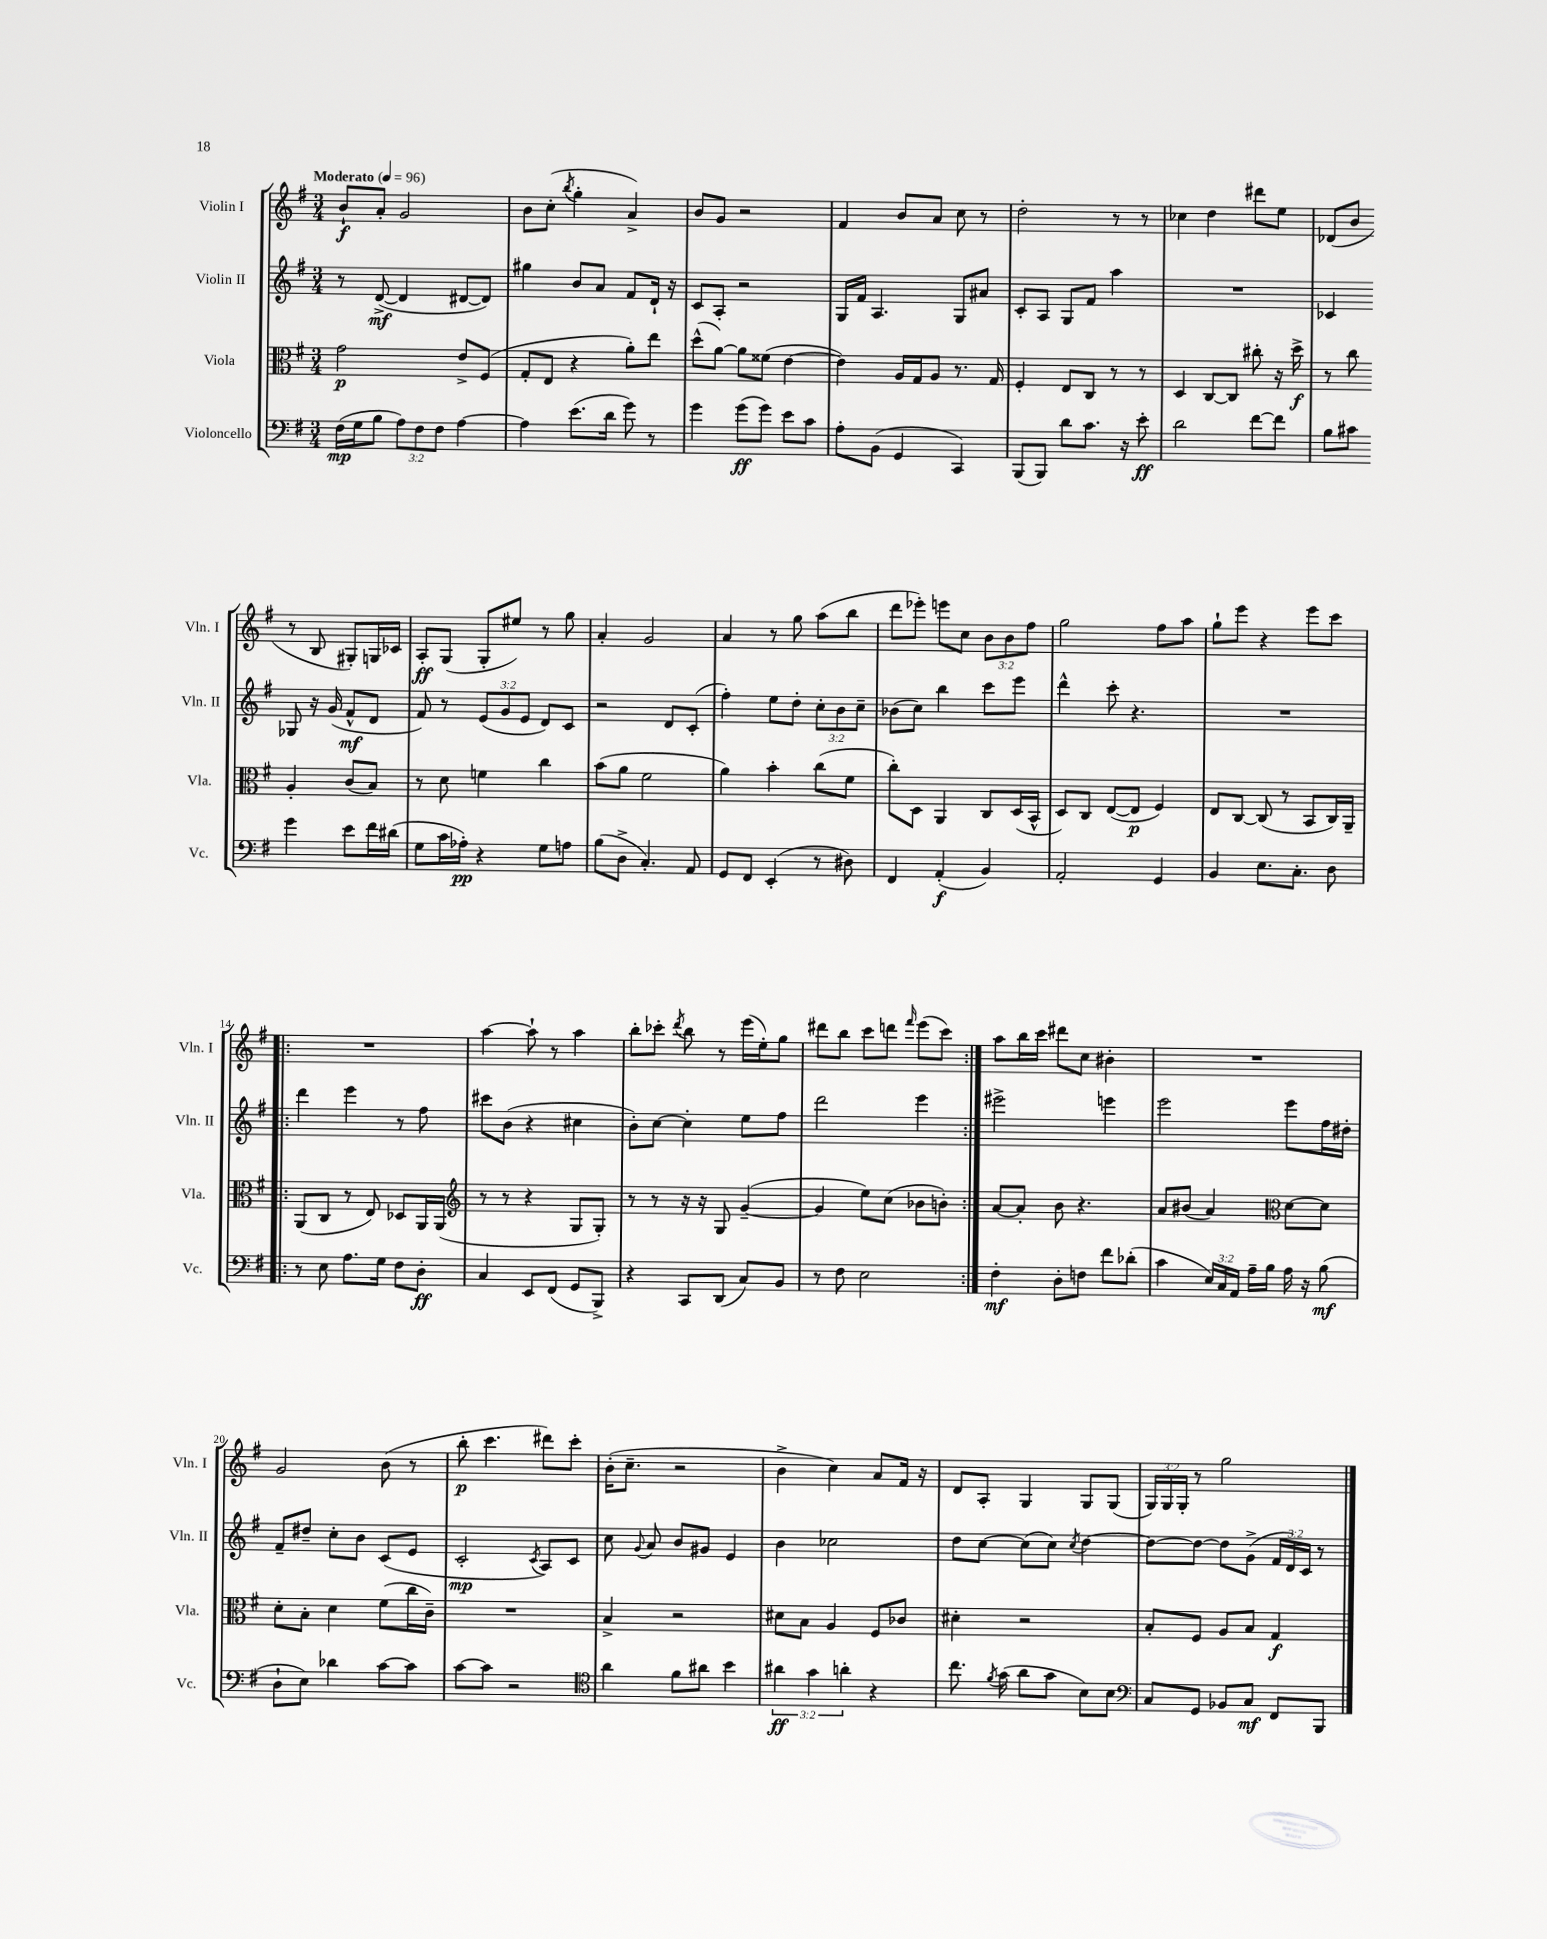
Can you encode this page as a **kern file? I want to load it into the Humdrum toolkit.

**kern	**dynam	**kern	**dynam	**kern	**dynam	**kern	**dynam
*part4	*part4	*part3	*part3	*part2	*part2	*part1	*part1
*staff4	*staff4	*staff3	*staff3	*staff2	*staff2	*staff1	*staff1
*I"Violoncello	*	*I"Viola	*	*I"Violin II	*	*I"Violin I	*
*I'Vc.	*	*I'Vla.	*	*I'Vln. II	*	*I'Vln. I	*
*clefF4	*	*clefC3	*	*clefG2	*	*clefG2	*
*k[f#]	*	*k[f#]	*	*k[f#]	*	*k[f#]	*
*M3/4	*	*M3/4	*	*M3/4	*	*M3/4	*
*MM96	*	*MM96	*	*MM96	*	*MM96	*
=1	=1	=1	=1	=1	=1	=1	=1
!	!	!	!	!	!	!LO:TX:a:B:t=Moderato	!
(16F#\LL	mp	2g\	p	8r	.	8b`/L	f
16G\J	.	.	.	.	.	.	.
8B\J	.	.	.	([8d^/	mf	8a'/J	.
12A\L)	.	.	.	4d/]	.	2g/	.
12F#\	.	.	.	.	.	.	.
12F#\J	.	.	.	.	.	.	.
[4A\	.	8e^/L	.	[8d#X/L	.	.	.
.	.	(8F#/J	.	8d#/J])	.	.	.
=2	=2	=2	=2	=2	=2	=2	=2
4A\]	.	8G'/L	.	4gg#X\	.	8b\L	.
.	.	8E/J	.	.	.	(8cc'\J	.
.	.	.	.	.	.	8qbb/	.
(8.e\L	.	4r	.	8b/L	.	4gg'\	.
.	.	.	.	8a/J	.	.	.
16d\Jk	.	.	.	.	.	.	.
8g\)	.	8a'\L)	.	8f#/L	.	4a^/)	.
8r	.	8ee\J	.	16d`/Jk	.	.	.
.	.	.	.	16r	.	.	.
=3	=3	=3	=3	=3	=3	=3	=3
4g\	.	(8dd^^\L	.	8c/L	.	8b/L	.
.	.	[8a\J)	.	8A'/J	.	8g/J	.
(8g\L	ff	8a\L]	.	2r	.	2r	.
8g\J)	.	(8f##X\J	.	.	.	.	.
8e\L	.	[4e\	.	.	.	.	.
8c\J	.	.	.	.	.	.	.
=4	=4	=4	=4	=4	=4	=4	=4
8A'\L	.	4e\])	.	16G/LL	.	4f#/	.
.	.	.	.	16f#/JJ	.	.	.
(8BB\J	.	.	.	4.A/	.	.	.
4GG/	.	16A/LL	.	.	.	8b/L	.
.	.	16G/J	.	.	.	.	.
.	.	8A/J	.	.	.	8a/J	.
4CC/)	.	8.r	.	8G/L	.	8cc\	.
.	.	.	.	8a#X/J	.	8r	.
.	.	16G/	.	.	.	.	.
=5	=5	=5	=5	=5	=5	=5	=5
(8BBB/L	.	4F#'/	.	8c'/L	.	2dd'\	.
8BBB/J)	.	.	.	8A/J	.	.	.
8d\L	.	8E/L	.	8G/L	.	.	.
8.c\J	.	8C/J	.	8f#/J	.	.	.
.	.	8r	.	4aa\	.	8r	.
16r	.	.	.	.	.	.	.
8e'\	ff	8r	.	.	.	8r	.
=6	=6	=6	=6	=6	=6	=6	=6
2d\	.	4D/	.	2.r	.	4cc-X\	.
.	.	[8C/L	.	.	.	4dd\	.
.	.	8C/J]	.	.	.	.	.
[8f#\L	.	8cc#X'\	.	.	.	8ddd#X\L	.
8f#\J]	.	16r	.	.	.	8ee\J	.
.	.	16dd^\	f	.	.	.	.
=7	=7	=7	=7	=7	=7	=7	=7
8B\L	.	8r	.	4c-X/	.	(8d-X/L	.
8c#X\J	.	8cc\	.	.	.	8b/J	.
4g\	.	4A'/	.	8G-X/	.	8r	.
.	.	.	.	16r	.	8B/	.
.	.	.	.	(16g/	.	.	.
8e\L	.	(8c/L	.	8f#^^/L	mf	8G#X'/L)	.
16f#\L	.	8B/J)	.	8d/J	.	16Gn/L	.
(16d#X\JJ	.	.	.	.	.	16c-X/JJ	.
!!LO:LB:g=z
=8	=8	=8	=8	=8	=8	=8	=8
8G\L	.	8r	.	8f#/)	.	8A'/L	ff
16c\L	.	8d\	.	8r	.	(8G/J	.
16A-X'\JJ)	pp	.	.	.	.	.	.
4r	.	4fn\	.	(12e/L	.	8G'/L	.
.	.	.	.	12g/	.	.	.
.	.	.	.	.	.	8ee#X/J)	.
.	.	.	.	12e/J	.	.	.
8G\L	.	4cc\	.	8d/L)	.	8r	.
8An\J	.	.	.	8c/J	.	8gg\	.
=9	=9	=9	=9	=9	=9	=9	=9
(8B\L	.	(8b\L	.	2r	.	4a'/	.
8D^\J	.	8a\J	.	.	.	.	.
4.C'/)	.	2f#\	.	.	.	2g/	.
.	.	.	.	8d/L	.	.	.
8AA/	.	.	.	(8c'/J	.	.	.
=10	=10	=10	=10	=10	=10	=10	=10
8GG/L	.	4a\)	.	4ff#'\)	.	4a/	.
8FF#/J	.	.	.	.	.	.	.
(4EE'/	.	4b'\	.	8ee\L	.	8r	.
.	.	.	.	8dd'\J	.	8gg\	.
8r	.	(8cc\L	.	12cc'\L	.	(8aa\L	.
.	.	.	.	12b\	.	.	.
8D#X\)	.	8f#\J	.	.	.	8bb\J	.
.	.	.	.	12cc~\J	.	.	.
=11	=11	=11	=11	=11	=11	=11	=11
4FF#/	.	8cc'\L)	.	(8b-X\L	.	8ddd\L	.
.	.	8D\J	.	8cc\J)	.	8eee-X'\J)	.
(4AA'/	f	4AA/	.	4bb\	.	8eeen\L	.
.	.	.	.	.	.	8cc\J	.
4BB/)	.	8C/L	.	8ccc\L	.	12b\L	.
.	.	.	.	.	.	12b\	.
.	.	(16D/L	.	8eee\J	.	.	.
.	.	.	.	.	.	12ff#\J	.
.	.	16BB^^/JJ	.	.	.	.	.
=12	=12	=12	=12	=12	=12	=12	=12
2AA'/	.	8D/L)	.	4ddd^^\	.	2gg\	.
.	.	8C/J	.	.	.	.	.
.	.	([8E/L	.	8ccc'\	.	.	.
.	.	8E/J]	p	4.r	.	.	.
4GG/	.	4F#/)	.	.	.	8ff#\L	.
.	.	.	.	.	.	8aa\J	.
=13	=13	=13	=13	=13	=13	=13	=13
4BB/	.	8E/L	.	2.r	.	8gg`\L	.
.	.	[8C/J	.	.	.	8eee\J	.
8.E\L	.	(8C/]	.	.	.	4r	.
.	.	8r	.	.	.	.	.
8.C'\J	.	.	.	.	.	.	.
.	.	8BB/L	.	.	.	8eee\L	.
8D\	.	16C/L)	.	.	.	8ccc\J	.
.	.	16AA~/JJ	.	.	.	.	.
!!LO:LB:g=z
=14!|:	=14!|:	=14!|:	=14!|:	=14!|:	=14!|:	=14!|:	=14!|:
8r	.	(8AA/L	.	4ddd\	.	2.r	.
8E\	.	8C/J	.	.	.	.	.
8.A\L	.	8r	.	4eee\	.	.	.
.	.	8E/)	.	.	.	.	.
16G\Jk	.	.	.	.	.	.	.
8F#\L	.	8D-X/L	.	8r	.	.	.
8D'\J	ff	16AA/L	.	8ff#\	.	.	.
.	.	(16AA/JJ	.	.	.	.	.
=15	=15	=15	=15	=15	=15	=15	=15
*	*	*clefG2	*	*	*	*	*
4C/	.	8r	.	8ccc#X\L	.	[4aa\	.
.	.	8r	.	(8b\J	.	.	.
8EE/L	.	4r	.	4r	.	8aa`\]	.
(8FF#/J	.	.	.	.	.	8r	.
8GG/L	.	8G/L	.	4cc#X\	.	4aa\	.
8BBB^/J)	.	8G'/J)	.	.	.	.	.
=16	=16	=16	=16	=16	=16	=16	=16
4r	.	8r	.	8b'\L)	.	8bb'\L	.
.	.	8r	.	[8cc\J	.	8ccc-X'\J	.
.	.	.	.	.	.	8qddd/	.
8CC/L	.	16r	.	4cc'\]	.	8bb\	.
.	.	16r	.	.	.	.	.
(8DD/J	.	8G/	.	.	.	8r	.
8C/L)	.	([4g~/	.	8ee\L	.	(16eee\LL	.
.	.	.	.	.	.	16ee'\J)	.
8BB/J	.	.	.	8ff#\J	.	8gg\J	.
=17	=17	=17	=17	=17	=17	=17	=17
8r	.	4g/]	.	2ddd\	.	8ddd#X\L	.
8F#\	.	.	.	.	.	8bb\J	.
2E\	.	8ee\L)	.	.	.	8ccc\L	.
.	.	(8cc\J	.	.	.	8dddn\J	.
.	.	.	.	.	.	16qqfff#/	.
.	.	8b-X\L	.	4eee\	.	(8eee\L	.
.	.	8bn'\J)	.	.	.	8ccc\J)	.
=18:|!	=18:|!	=18:|!	=18:|!	=18:|!	=18:|!	=18:|!	=18:|!
4F#'\	mf	[8a/L	.	2eee#X^\	.	8aa\L	.
.	.	8a'/J]	.	.	.	16bb\L	.
.	.	.	.	.	.	16ccc\JJ	.
8D'\L	.	8b\	.	.	.	8ddd#X\L	.
8Fn\J	.	4.r	.	.	.	8cc\J	.
8f#\L	.	.	.	4eeen\	.	4b#X'\	.
(8d-X'\J	.	.	.	.	.	.	.
=19	=19	=19	=19	=19	=19	=19	=19
4c\	.	8a/L	.	2eee\	.	2.r	.
.	.	(8b#X/J	.	.	.	.	.
24E/LL)	.	4a/)	.	.	.	.	.
24C/	.	.	.	.	.	.	.
24AA/JJ	.	.	.	.	.	.	.
16A~\LL	.	.	.	.	.	.	.
16B\JJ	.	.	.	.	.	.	.
*	*	*clefC3	*	*	*	*	*
16A\	.	[8d\L	.	8eee\L	.	.	.
16r	.	.	.	.	.	.	.
(8B\	mf	8d\J]	.	16ff#\L	.	.	.
.	.	.	.	16dd#X'\JJ	.	.	.
!!LO:LB:g=z
=20	=20	=20	=20	=20	=20	=20	=20
8D`\L	.	8d'\L	.	8f#~/L	.	2g/	.
8E\J)	.	8B'\J	.	8dd#X~/J	.	.	.
4d-X\	.	4d\	.	8cc'\L	.	.	.
.	.	.	.	8b\J	.	.	.
[8c\L	.	(8f#\L	.	(8c/L	.	(8b\	.
8c\J]	.	16cc\L	.	8e/J	.	8r	.
.	.	16c~\JJ)	.	.	.	.	.
=21	=21	=21	=21	=21	=21	=21	=21
[8c\L	.	2.r	.	2c'/	mp	8bb'\	p
8c\J]	.	.	.	.	.	4.ccc\	.
2r	.	.	.	.	.	.	.
.	.	.	.	8qc/	.	.	.
.	.	.	.	8A/L)	.	8ddd#X\L)	.
.	.	.	.	8c/J	.	8ccc'\J	.
=22	=22	=22	=22	=22	=22	=22	=22
*clefC4	*	*	*	*	*	*	*
4a\	.	4B^/	.	8cc\	.	(16b'\KL	.
.	.	.	.	.	.	8.cc~\J	.
.	.	.	.	8qqg/	.	.	.
.	.	.	.	8a/	.	.	.
8f#\L	.	2r	.	8b/L	.	2r	.
8a#X\J	.	.	.	8g#X/J	.	.	.
4b\	.	.	.	4e/	.	.	.
=23	=23	=23	=23	=23	=23	=23	=23
6a#X\	ff	8d#X\L	.	4b\	.	4b^\	.
.	.	8B\J	.	.	.	.	.
6g\	.	.	.	.	.	.	.
.	.	4A/	.	2cc-X\	.	4cc\)	.
6an'\	.	.	.	.	.	.	.
4r	.	8F#/L	.	.	.	8a/L	.
.	.	8c-X/J	.	.	.	16f#/Jk	.
.	.	.	.	.	.	16r	.
=24	=24	=24	=24	=24	=24	=24	=24
8.cc\	.	4d#X'\	.	8dd\L	.	8d/L	.
.	.	.	.	[8cc\J	.	8A'/J	.
8qf#/	.	.	.	.	.	.	.
(16g\	.	.	.	.	.	.	.
8a\L	.	2r	.	(8cc\L]	.	4G/	.
8g\J	.	.	.	8cc\J)	.	.	.
.	.	.	.	8qcc/	.	.	.
8B\L)	.	.	.	[4dd\	.	8G/L	.
8B\J	.	.	.	.	.	(8G/J	.
=25	=25	=25	=25	=25	=25	=25	=25
*clefF4	*	*	*	*	*	*	*
8C/L	.	8B'/L	.	8dd\L_	.	24G/LL)	.
.	.	.	.	.	.	24G/	.
.	.	.	.	.	.	24G'/JJ	.
8GG/J	.	8F#/J	.	8dd\J_	.	8r	.
8BB-X/L	.	8A/L	.	8dd\L]	.	2gg\	.
8C/J	mf	8B/J	.	(8g^\J	.	.	.
8FF#/L	.	4G/	f	24f#/LL	.	.	.
.	.	.	.	24d/)	.	.	.
.	.	.	.	24c/JJ	.	.	.
8BBB/J	.	.	.	8r	.	.	.
==	==	==	==	==	==	==	==
*-	*-	*-	*-	*-	*-	*-	*-
